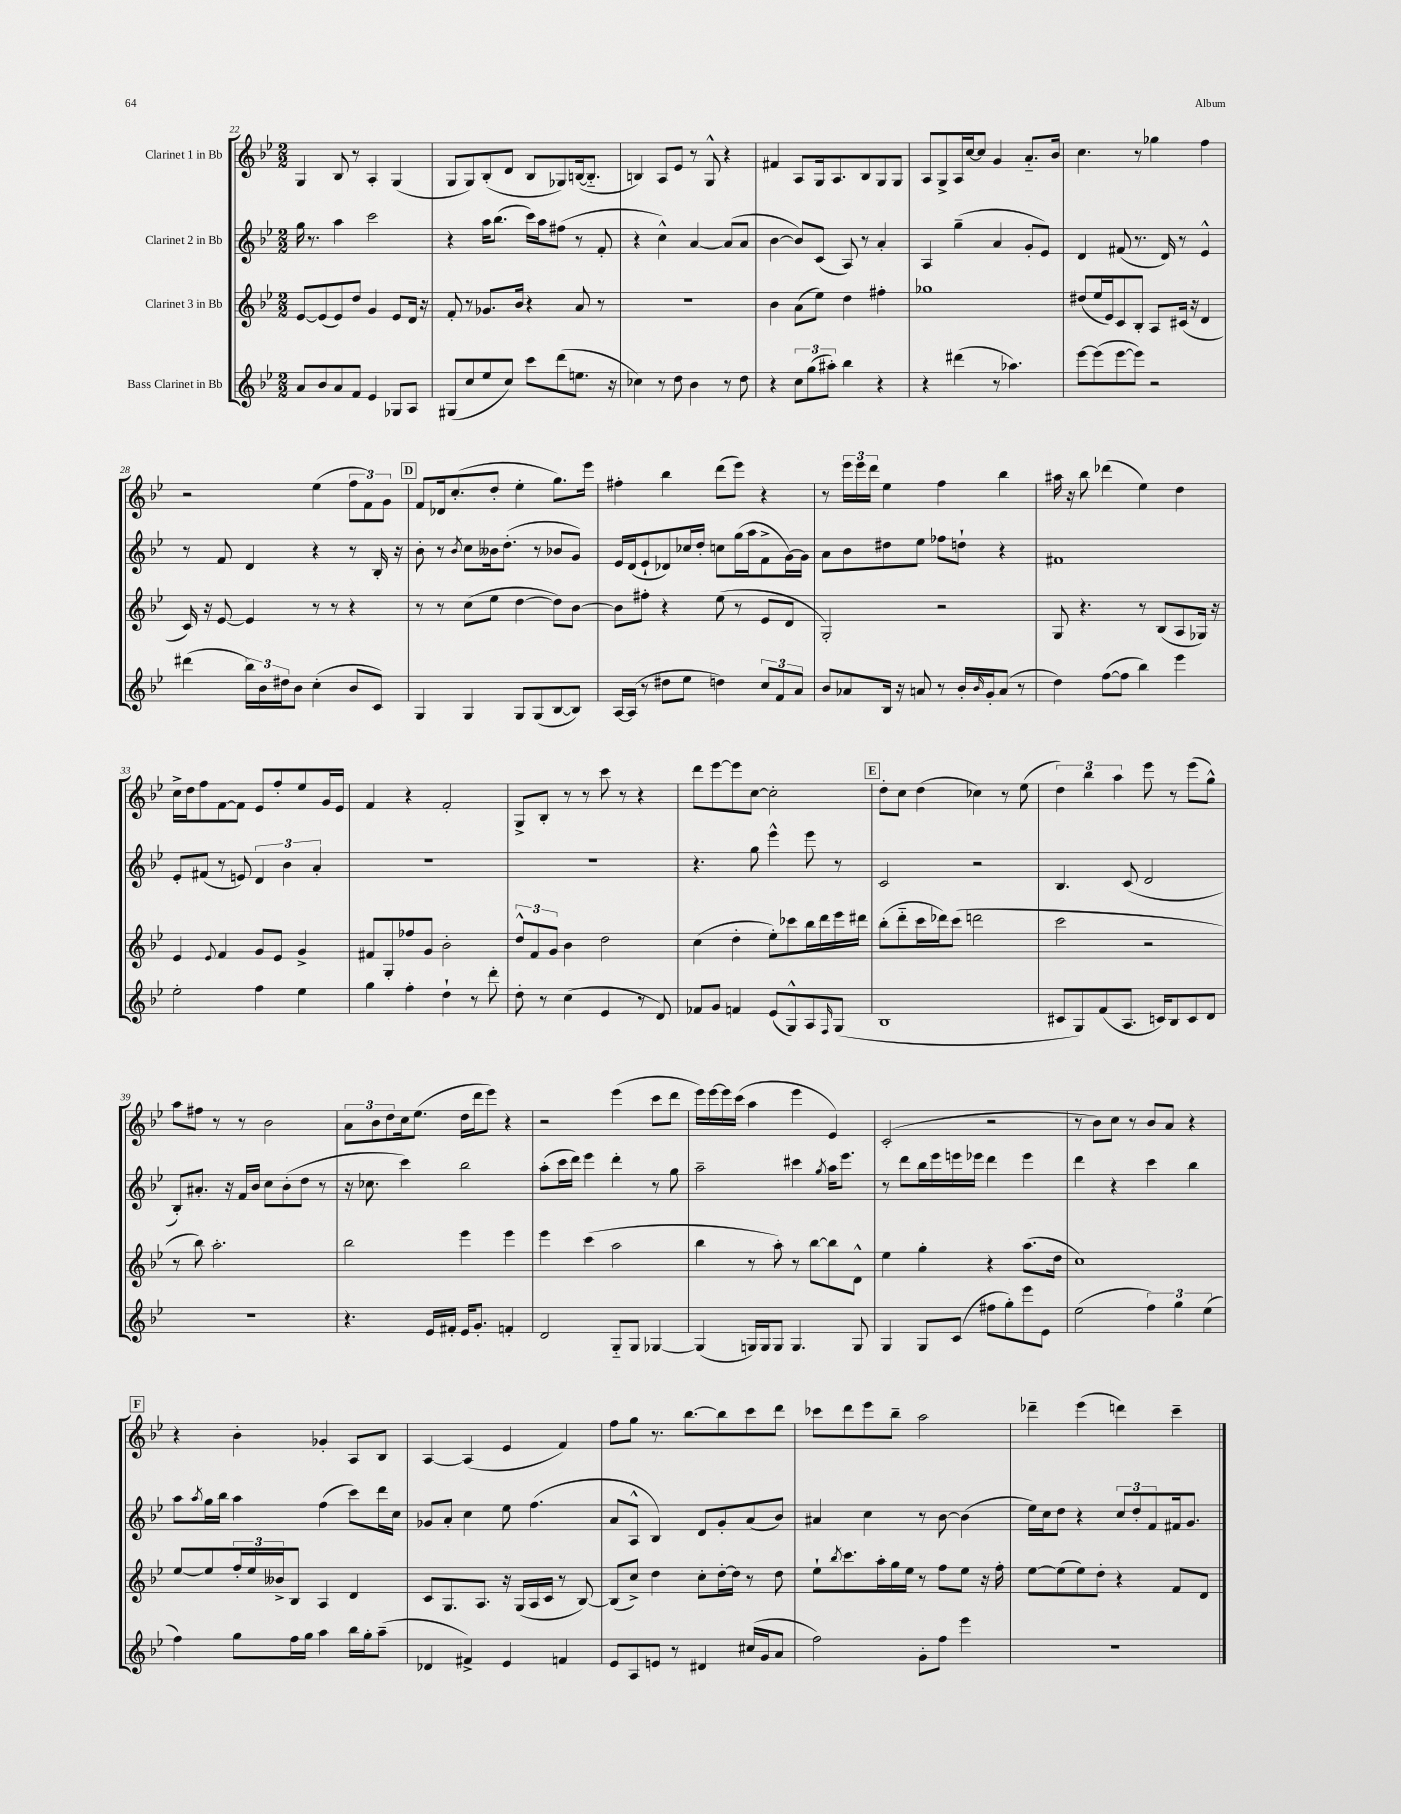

**kern	**kern	**kern	**kern
*part4	*part3	*part2	*part1
*staff4	*staff3	*staff2	*staff1
*I"Bass Clarinet in Bb	*I"Clarinet 3 in Bb	*I"Clarinet 2 in Bb	*I"Clarinet 1 in Bb
*clefG2	*clefG2	*clefG2	*clefG2
*k[b-e-]	*k[b-e-]	*k[b-e-]	*k[b-e-]
*M2/2	*M2/2	*M2/2	*M2/2
=22	=22	=22	=22
8a/L	[8e-/L	16gg\	4G/
.	.	8.r	.
8b-/	(8e-/]	.	.
8a/	8e-/)	4aa\	8B-/
8f/J	8dd/J	.	8r
4e-/	4g/	2ccc\	4A'/
8G-X/L	8e-/L	.	(4G/
8A/J	16d/Jk	.	.
.	16r	.	.
=23	=23	=23	=23
(8G#X/L	8f'/	4r	8G/L
8cc/	8r	.	8G/)
8ee-/	8.g-X/L	16aa\KL	(8B-'/
.	.	(8.bb-\J	.
8cc/J)	.	.	8d/J
.	16b-/Jk	.	.
8ccc\L	4r	16ccc\LL)	8B-/L
.	.	16aa\J	.
(8ddd\	.	(8ff#X\J	8G-X/)
8.een\J	8a/	8r	([16Bn/k
.	.	.	8.B/J]
.	8r	8f'/	.
16r	.	.	.
=24	=24	=24	=24
4cc-X\)	1r	4r	4Bn/)
8r	.	4cc^^\)	8A/L
8dd\	.	.	8e-/J
4b-\	.	[4a/	8r
.	.	.	8G^^/
8r	.	(8a/L]	4r
8dd\	.	8a/J	.
=25	=25	=25	=25
4r	4b-\	[4b-\	4f#X/
12cc\L	(8a\L	8b-/L])	8A/L
(12gg\	.	.	.
.	8ee-\J)	(8c/J	16G/k
12aa#X'\J)	.	.	.
.	.	.	8.A/
4bb-\	4dd\	8A/)	.
.	.	8r	8B-/
4r	4ff#X'\	4a'/	8G/
.	.	.	8G/J
=26	=26	=26	=26
4r	1gg-X	4A/	8A/L
.	.	.	8G^/
(4ddd#X\	.	(4gg~\	16A/L
.	.	.	[16cc/J
.	.	.	8cc/J]
8r	.	4a/	4g/
4.aa-X\)	.	.	.
.	.	8g'/L	8.a/L
.	.	8e-/J)	.
.	.	.	16b-/Jk
=27	=27	=27	=27
[8eee-\L	(8dd#X/L	4d/	4.cc\
(8eee-\]	16ee-/L	.	.
.	16e-/J)	.	.
[8eee-\	8c/	(8f#X/	.
8eee-\J])	8B-'/J	8.r	8r
2r	8A/L	.	4gg-X\
.	.	16d/)	.
.	(16c#X/Jk	8r	.
.	16r	.	.
.	4d/	4e-^^/	4ff\
!!LO:LB:g=z
=28	=28	=28	=28
(4ddd#X\	16c/)	8r	2r
.	16r	.	.
.	[8e-/	8f/	.
24bb-\LL)	4e-/]	4d/	.
24b-\	.	.	.
24dd#X\J	.	.	.
8b-\J	.	.	.
(4cc'\	8r	4r	(4ee-\
.	8r	.	.
8b-/L	4r	8r	12ff\L
.	.	.	12f\)
8c/J)	.	16B-'/	.
.	.	.	12g\J
.	.	16r	.
!!LO:REH:place=s1:t=D
=29	=29	=29	=29
4G/	8r	8b-'\	8f/L
.	8r	8r	16d-X/k
.	.	.	(8.cc'/
.	.	8qb-/	.
4G/	(8cc\L	8cc\L	.
.	8ee-\J	16b--X\k	8dd'/J
.	.	(8.dd'\J	.
8G/L	[4dd\	.	4ee-'\
(8G/	.	8r	.
[8B-/	8dd\L])	8b-X/L	8.gg\L)
8B-/J])	[8b-\J	8g/J)	.
.	.	.	16eee-\Jk
=30	=30	=30	=30
[16A/LL	8b-\L]	16e-/LL	4ff#X'\
(16A/JJ]	.	(16d/J	.
8r	8ff#X'\J	8e-`/	.
8dd#X\L	4r	8d-X/)	4bb-\
8ee-\J	.	16cc-X/L	.
.	.	16dd'/JJ	.
4ddn\)	(8ee-\	8ccn\L	(8ddd\L
.	8r	(16gg\L	8eee-\J)
.	.	16aa\J	.
12cc/L	8e-/L	8f^\	4r
12f/	.	.	.
.	8d/J	[16g\L)	.
12a/J	.	.	.
.	.	16g\JJ]	.
=31	=31	=31	=31
8b-/L	2G'/)	8a\L	8r
8a-X/	.	8b-\	24eee-\LL
.	.	.	24eee-\
.	.	.	24ddd\JJ
16B-/Jk	.	8dd#X\	4ee-\
16r	.	.	.
8an/	.	8ee-\J	.
8r	2r	8ff-X\L	4ff\
16b-'/LL	.	8ddn`\J	.
16qqb-/	.	.	.
16g'/J	.	.	.
(8a/J	.	4r	4bb-\
8r	.	.	.
=32	=32	=32	=32
4dd\)	8G/	1f#X	16aa#X\
.	.	.	16r
.	4.r	.	8bb-\
([8ff\L	.	.	(4ddd-X\
8ff\J]	.	.	.
4bb-\)	8r	.	4ee-\)
.	(8B-/L	.	.
4eee-\	8A/	.	4dd\
.	16G-X/Jk)	.	.
.	16r	.	.
!!LO:LB:g=z
=33	=33	=33	=33
2ee-'\	4e-/	8e-'/L	16cc^\LL
.	.	.	16dd\J
.	.	(8f#X/J	8ff\
.	8qqe-/	.	.
.	4f/	8r	[8f\
.	.	8en/)	8f\J]
4ff\	8g/L	6d/	8e-/L
.	8e-/J	.	8ff'/
.	.	6b-\	.
4ee-\	4g^/	.	8ee-/
.	.	6a'/	.
.	.	.	16g/L
.	.	.	16e-/JJ
=34	=34	=34	=34
4gg\	8f#X/L	1r	4f/
.	8G'/	.	.
4ff'\	8ff-X/	.	4r
.	8g/J	.	.
4dd`\	2b-'\	.	2f'/
8r	.	.	.
8ddd'\	.	.	.
=35	=35	=35	=35
8dd'\	12dd^^/L	1r	8G^/L
.	12f/	.	.
8r	.	.	8B-'/J
.	12g/J	.	.
(4cc\	4b-\	.	8r
.	.	.	8r
4e-/	2dd\	.	8ccc\
.	.	.	8r
8r	.	.	4r
8d/)	.	.	.
=36	=36	=36	=36
8f-X/L	(4cc\	4.r	8ddd\L
8g/J	.	.	[8eee-\
4fn/	4dd'\	.	8eee-\]
.	.	8gg\	[8cc\J
(8e-/L	8ee-'\L)	4eee-^^\	2cc'\]
8G^^/)	8ccc-X\	.	.
8A/	16bb-\L	8eee-\	.
.	16ddd\	.	.
16qqF/	.	.	.
(8G/J	16eee-\	8r	.
.	16ddd#X\JJ	.	.
!!LO:REH:place=s1:t=E
=37	=37	=37	=37
1B-	(8bb-'\L	2c/	8dd'\L
.	8ddd\	.	8cc\J
.	16ccc\L	.	(4dd\
.	16ddd-X\J)	.	.
.	(8ccc\J	.	.
.	2dddn\	2r	4cc-X\)
.	.	.	8r
.	.	.	(8ee-\
=38	=38	=38	=38
8c#X/L	2ccc\	4.B-/	6dd\)
8G/)	.	.	.
.	.	.	6bb-\
(8f/	.	.	.
.	.	.	6aa\
8.A/J	.	(8c/	.
.	2r	2d/	8eee-\
16cn/KL)	.	.	.
8B-/	.	.	8r
8c/	.	.	(8eee-\L
8d/J	.	.	8gg^^\J)
!!LO:LB:g=z
=39	=39	=39	=39
1r	8r	8B-'/L)	8aa\L
.	8bb-\)	8.a#X'/J	8ff#X\J
.	2.aa'\	.	8r
.	.	16r	.
.	.	16f/LL	8r
.	.	16b-/JJ	.
.	.	8cc\L	2b-\
.	.	(8b-'\	.
.	.	8dd\J	.
.	.	8r	.
=40	=40	=40	=40
4.r	2bb-\	16r	12a\L
.	.	8.cc-X\	.
.	.	.	12b-\
.	.	.	12dd\
.	.	4ccc\)	16cc\k
.	.	.	(8.ee-\J
16e-/LL	.	.	.
16f#X'/JJ	.	.	.
16e-/KL	4eee-\	2bb-\	16dd\LL
8.g'/J	.	.	16ddd\J
.	.	.	8eee-\J)
4fn'/	4eee-\	.	4r
=41	=41	=41	=41
2d/	4eee-\	(8aa'\L	2r
.	.	16ccc\L	.
.	.	16ddd\JJ)	.
.	(4ccc\	4eee-\	.
8G/L	2aa\	4ddd'\	(4eee-\
8G/J	.	.	.
[4G-X/	.	8r	8ccc\L
.	.	8gg\	8ddd\J
=42	=42	=42	=42
(4G-/]	4bb-\	2aa~\	16eee-\LL)
.	.	.	[16eee-\
.	.	.	16eee-\]
.	.	.	(16ccc\JJ
16Gn/LL)	8r	.	4aa\
16G/J	.	.	.
8G/J	8aa'\)	.	.
4.G/	8r	4ccc#X\	4eee-\
.	[8bb-\L	.	.
.	.	8qgg/	.
.	8bb-\]	16aa\KL	4e-/)
.	.	8.eee-\J	.
8G/	8d^^\J	.	.
=43	=43	=43	=43
4G/	4ee-\	8r	(2c'/
.	.	8ddd\L	.
8G/L	4gg'\	16bb-\L	.
.	.	16eee-\	.
(8c/J	.	16eeen\	.
.	.	16eee-X\JJ	.
8ff#X\L	4r	4ddd\	2r
8gg'\)	.	.	.
8eee-\	(8.aa\L	4eee-\	.
8e-\J	.	.	.
.	16dd\Jk	.	.
=44	=44	=44	=44
(2ee-\	1cc)	4ddd\	8r
.	.	.	8b-\L)
.	.	4r	8cc\J
.	.	.	8r
6ff\)	.	4ccc\	8b-/L
.	.	.	8a/J
6gg\	.	.	.
.	.	4bb-\	4r
(6ee-\	.	.	.
!!LO:LB:g=z
!!LO:REH:place=s1:t=F
=45	=45	=45	=45
4ff\)	[8ee-/L	8aa\L	4r
.	.	8qaa/	.
.	8ee-/]	16gg\L	.
.	.	16bb-\JJ	.
8gg\L	24ff'/L	4aa\	4b-'\
.	24ee-/	.	.
.	24b--X^/J	.	.
16ff\L	8B-/J	.	.
16gg\JJ	.	.	.
4aa\	4A/	(4ff\	4g-X'/
16bb-\LL	4d/	8ccc\L)	8A/L
16gg'\J	.	.	.
(8aa~\J	.	16ddd\L	8B-/J
.	.	16cc\JJ	.
=46	=46	=46	=46
4d-X/	8c/L	8g-X/L	[4A/
.	8.G/	8a'/J	.
4f#X^/)	.	4cc\	(4A/]
.	8.A/J	.	.
4e-/	16r	8ee-\	4e-/
.	(16G/LL	.	.
.	16A/	(4.ff\	.
.	16c/JJ	.	.
4fn/	8r	.	4f/)
.	[8B-/)	.	.
=47	=47	=47	=47
8e-/L	(8B-/L]	8a/L	8ff\L
8A/	8cc^/J)	8A^^/J	8gg\J
8en/J	4dd\	4B-/)	8.r
8r	.	.	.
.	.	.	[8.bb-\L
4d#X/	8cc'\L	8d/L	.
.	[16dd'\L	8g'/	8bb-\]
.	16dd\JJ]	.	.
(16cc#X/LL	8r	(8a/	8ccc\
16g/J	.	.	.
8a/J	8dd\	8b-/J)	8ddd\J
=48	=48	=48	=48
2ff\)	8ee-`\L	4a#X/	8ccc-X\L
.	8qbb-/	.	.
.	8.ccc\	.	8ddd\
.	.	4cc\	8eee-\
.	16aa'\L	.	.
.	16gg\	.	8bb-~\J
.	16ee-\JJ	.	.
8g'\L	8r	8r	2aa\
8ff\J	8ff\L	[8b-\	.
4eee-\	8ee-\J	(4b-\]	.
.	16r	.	.
.	16ff'\	.	.
=49	=49	=49	=49
1r	[8ee-\L	16ee-\LL)	4ddd-X~\
.	.	16cc\J	.
.	(8ee-\]	8dd\J	.
.	8ee-\)	4r	(4eee-\
.	8dd'\J	.	.
.	4r	12cc/L	4dddn\)
.	.	12dd'/	.
.	.	12f/	.
.	8f/L	16f#X/k	4ccc~\
.	.	8.g/J	.
.	8d/J	.	.
==	==	==	==
*-	*-	*-	*-
